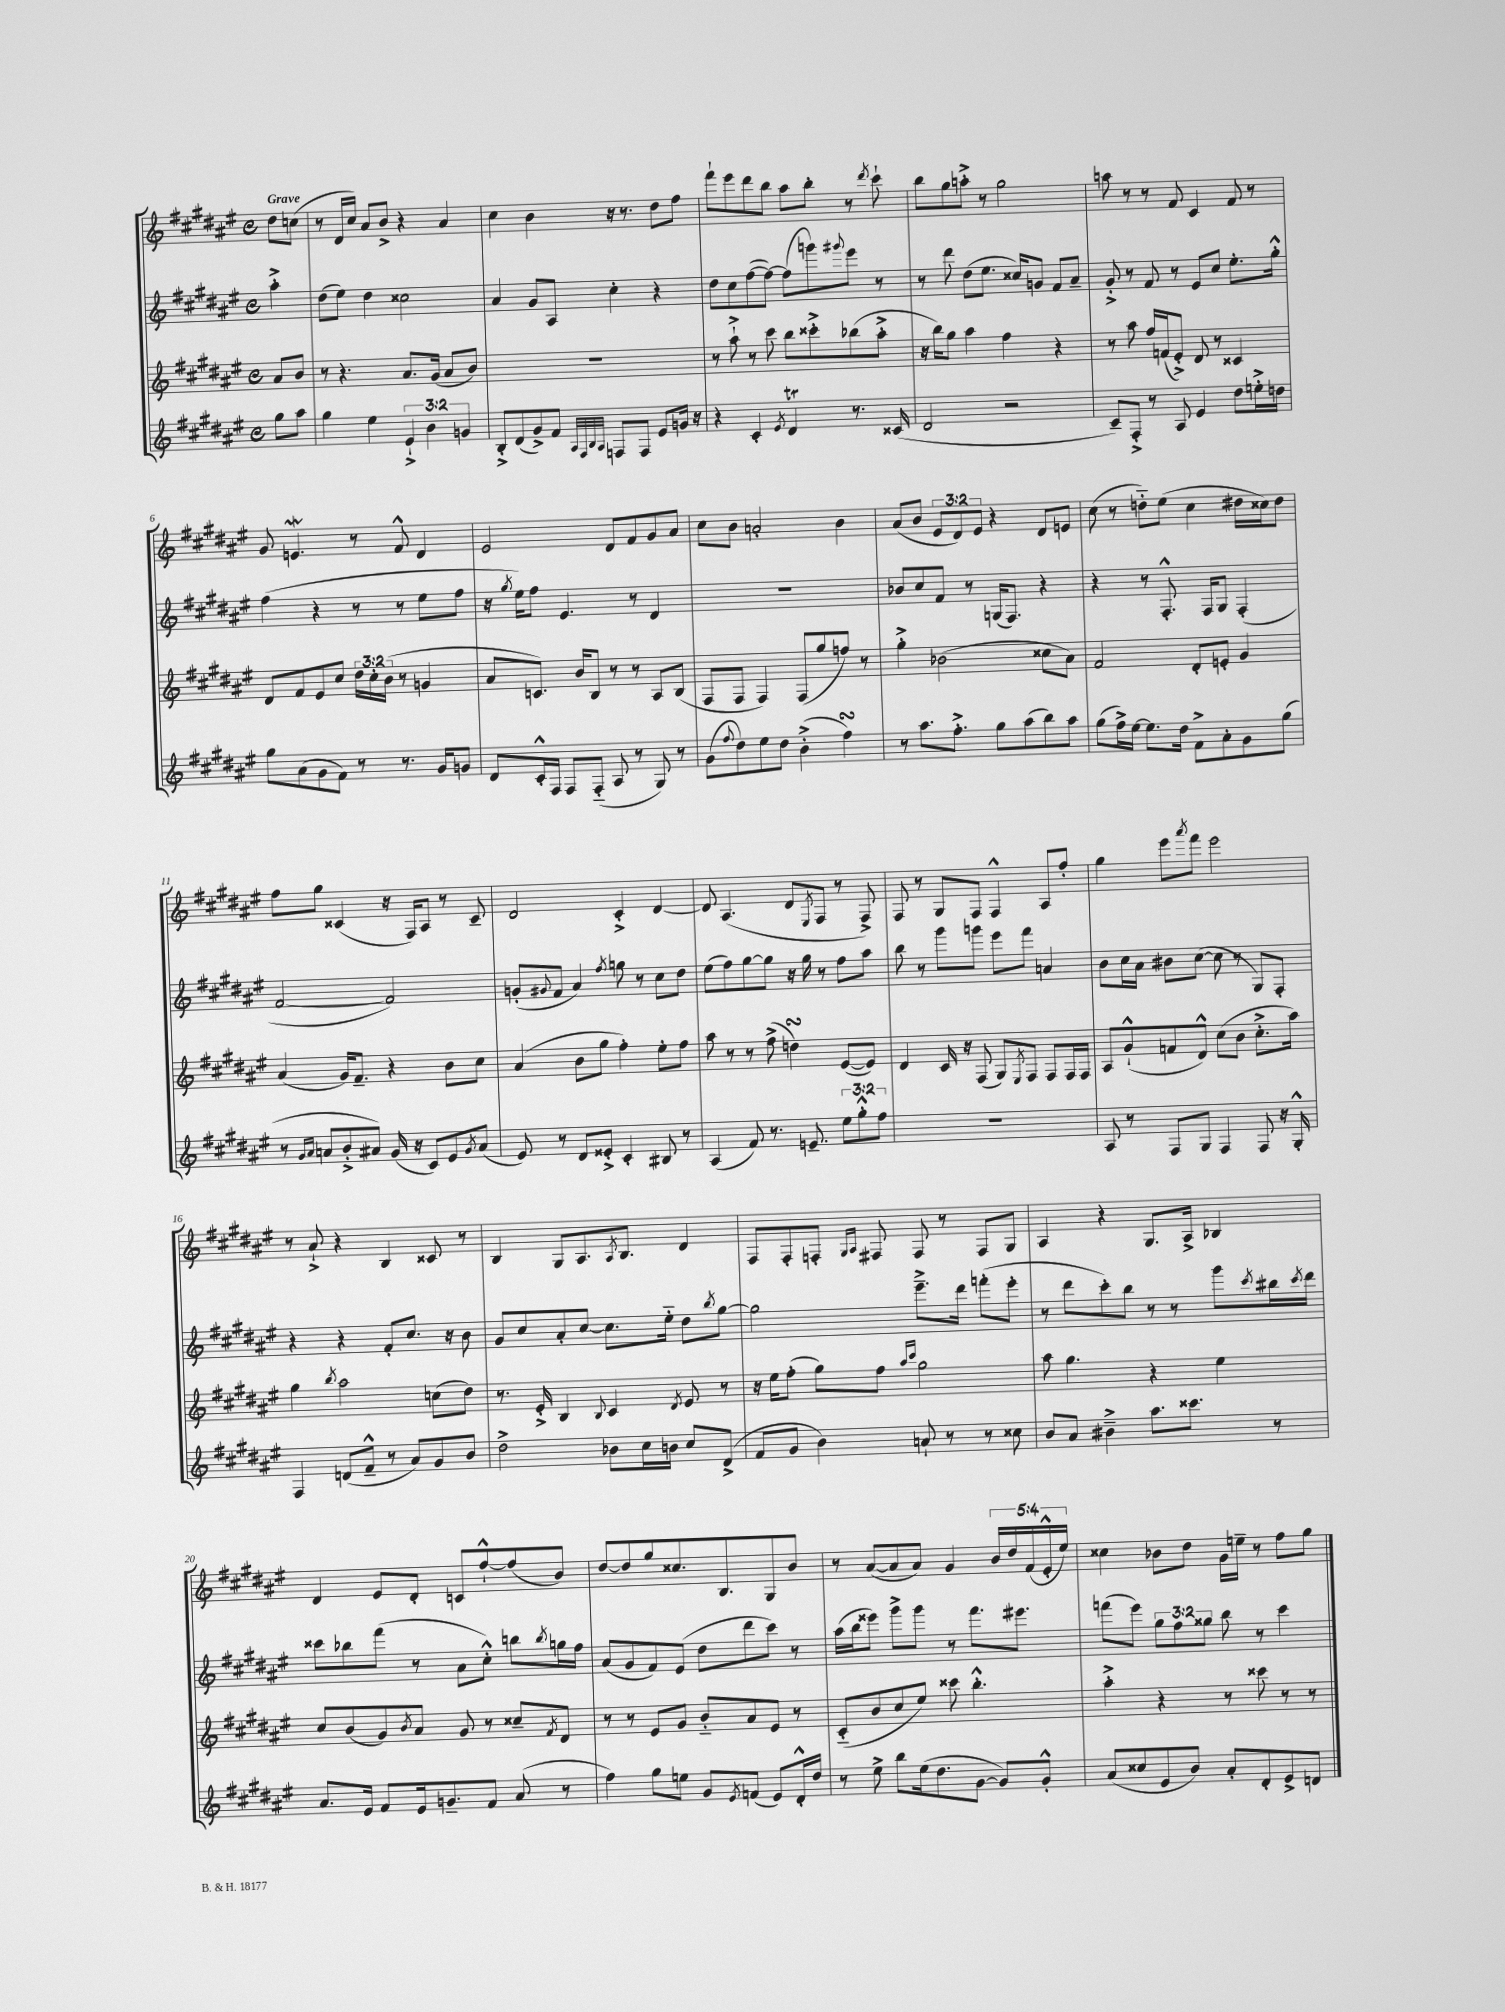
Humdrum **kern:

**kern	**kern	**kern	**kern
*staff4	*staff3	*staff2	*staff1
*clefG2	*clefG2	*clefG2	*clefG2
*k[f#c#g#d#a#e#]	*k[f#c#g#d#a#e#]	*k[f#c#g#d#a#e#]	*k[f#c#g#d#a#e#]
*M4/4	*M4/4	*M4/4	*M4/4
*met(c)	*met(c)	*met(c)	*met(c)
8gg#	8a#	4aa#'^	8dd#
8aa#	8b	.	(8cc
=	=	=	=
4gg#	8r	(8dd#	8r
.	4.r	8ee#)	16d#
.	.	.	16cc#)
4ee#	.	4dd#	8a#
.	.	.	8b^
6e#`^	8.a#	2cc##	4r
6b	.	.	.
.	(16g#	.	.
.	8a#	.	4a#
6g	.	.	.
.	8b)	.	.
=	=	=	=
8B'^	1r	4a#	4cc#
(8d#	.	.	.
8g#^)	.	8g#	4b
8f#	.	8A#	.
32qqA#	.	.	.
32qqF#	.	.	.
32qqB	.	.	.
32qqA#	.	.	.
8F	.	4cc#'	16r
.	.	.	8.r
8F	.	.	.
8e#	.	4r	8dd#
16g	.	.	8ff#
16r	.	.	.
=	=	=	=
4r	8r	8dd#	8fff#`
.	8aa#`^	8cc#	8eee#
4c#'	8r	([8ff#	8ddd#
.	8ccc#	8ff#_)	8bb
8qe#	.	.	.
4d#	8bb	(8ff#]	8aa#
.	8ccc##'^	8ggg)	8bb'
.	.	8qqggg#	.
8.r	(8bb-	8eee#	8r
.	.	.	8qddd#
.	8aa#'^	8r	8ccc#`
(16c##	.	.	.
=	=	=	=
2d#	16r	8r	8bb
.	16bb)	.	.
.	8gg#	8ddd#	8gg#
.	4aa#	(8dd#	8aa'^
.	.	8.ee#	8r
2r	4ff#	.	2gg#
.	.	16cc##)	.
.	.	8g	.
.	4r	8f#	.
.	.	8a#~	.
=	=	=	=
8c#~)	8r	8g#'^	8aa
8F#'^	8aa#	8r	8r
8r	16ff#	8f#	8r
.	(16f	.	.
8A#	8e#'^)	8r	8f#
4e#	8d#	8e#	4c#
.	8r	8cc#	.
8dd#	4c##	8.ee#'	8f#
16ee'^	.	.	8r
16dd	.	16gg#'^^	.
=	=	=	=
8gg#	8d#	(4ff#	8g#
(8a#	8f#	.	4.e
8g#	8e#	4r	.
8f#)	8cc#	.	.
8r	24dd#	8r	8r
.	24cc#'	.	.
.	(24b	.	.
8.r	8r	8r	8f#^^
.	4g	8ee#	4d#
16g#	.	.	.
8g	.	8ff#	.
=	=	=	=
8d#	8a#	16r	2e#
.	.	8qgg#	.
.	.	16ee#)	.
16c#'^^	8.c)	8ff#	.
16F#	.	.	.
8F#	.	4.e#	.
.	16b	.	.
(8F#'~	8B	.	.
8A#	8r	.	8d#
8r	8r	8r	8f#
8G#)	8A#	4d#	8g#
8r	(8B	.	8a#
=	=	=	=
(8g#	8F#	1r	8cc#
8qqff#	.	.	.
8dd#)	8F#	.	8b
8ee#	4F#)	.	2a'
8dd#	.	.	.
(4b'^	(8F#	.	.
.	8gg#	.	.
4ff#)	8ff)	.	4b
.	8r	.	.
=	=	=	=
8r	4gg#'^	8b-	(8a#
8.aa#	.	8cc#	8b
.	(2b-	8f#	12e#
8.ff#'^	.	.	.
.	.	.	12d#)
.	.	8r	.
.	.	.	12e#
8gg#	.	(16G	4r
.	.	8.F#)	.
(8aa#	.	.	.
8bb)	8cc##	4r	8d#
8aa#	8a#)	.	8e
=	=	=	=
(8gg#	2f#	4r	(8cc#
16ff#^)	.	.	8r
[16ee#	.	.	.
8.ee#]	.	8r	8dd'~)
.	.	8.F#'^^	(8ee#
16dd#	.	.	.
8f#^	8d#'	.	4cc#
.	.	16F#	.
8a#'	8e'	8G#	.
8g#	4g#	(4F#'	16dd#
.	.	.	16cc##)
(8gg#	.	.	8dd#
=	=	=	=
8r	(4a#	[2f#	8ff#
16qqg#	.	.	.
16qqa#	.	.	.
8a	.	.	8gg#
8b'^	16g#)	.	(4c##
.	8.f#~	.	.
8a#)	.	.	.
(16g#	4r	2f#])	16r
16r	.	.	16F#)
8c#)	.	.	8A#
8e#	8b	.	8r
8qg#	.	.	.
(8a#	8cc#	.	8c##~
=	=	=	=
8e#)	(4a#	(8g'	2d#
.	.	8qqg#	.
8r	.	8f#	.
8d#	8b	4a#)	.
8e##'^	8gg#	.	.
.	.	8qff#	.
4c#'	4ff#')	8gg	4c#'^
.	.	8r	.
8B#	8ee#'	8cc#	[4d#
8r	8ff#	8dd#	.
=	=	=	=
(4A#	8aa#	(8ee#	8d#]
.	8r	8ff#)	(4.A#
8f#)	8r	[8gg#	.
8.r	(8ff#^	8gg#]	.
.	4dd)	16r	8d#
8.e~	.	16gg#	.
.	.	.	8qE#
.	.	8r	8F#
12ee#	([8e#	8ff#	8r
12gg#'^^	.	.	.
.	8e#])	8aa#	8F#^)
12ff#	.	.	.
=	=	=	=
1r	4d#	8bb	8F#
.	.	8r	8r
.	16c#	8ggg#	8G#
.	16r	.	.
.	(8F#	8ggg	8F#
.	8G#)	8eee#	4F#^^
.	8qE#	.	.
.	8F#	8fff#	.
.	8F#	4a	8A#
.	16F#	.	8ff#'
.	16F#	.	.
=	=	=	=
8A#	8A#	8b	4gg#
8r	(8g#`^^	16cc#	.
.	.	16a#	.
8F#	8f	8b#	8eee#
.	.	.	8qaaa#
8G#	8d#^^)	([8cc#	8fff#
4F#	(8cc#	8cc#]	2eee#
.	8b	8r	.
8F#	8.cc#'^	8G#)	.
16r	.	8F#'	.
16G#'^^	16aa#)	.	.
=	=	=	=
4F#	4gg#	4r	8r
.	.	.	8a#`^
.	8qbb	.	.
(8d	2aa#	4r	4r
8f#~^^	.	.	.
8r	.	8f#'	4B
8a#)	.	8.cc#	.
8g#	(8cc	.	8c##
.	.	16r	.
8b	8dd#)	8b	8r
=	=	=	=
2dd#^	8.r	8g#	4B
.	.	8cc#	.
.	16e#'^	.	.
.	4B	8a#'	8G#
.	.	[8cc#	8.A#
.	8qqB	.	.
8b-	4c#	8.cc#]	.
.	.	.	8qA#
.	.	.	8.B
16cc#	.	.	.
16b	.	16ee#'~	.
.	8qd#	.	.
8cc#	8e#	8dd#	4d#
.	.	8qbb	.
(8d#^	8r	[8gg#	.
=	=	=	=
8f#	16r	2gg#]	8F#
.	16ee#	.	.
8g#	(8ff#'	.	8F#'
4b)	8gg#)	.	8F'
.	.	.	16qqG#
.	.	.	16qqA#
.	8ff#	.	8F#
.	16qqaa#	.	.
.	16qqccc#	.	.
8a`	2gg#	8.eee#~^	8F#
8r	.	.	8r
.	.	16ddd#	.
8r	.	(8fff'	8F#
8cc##	.	8eee#'	8G#
=	=	=	=
8b	8aa#	8r	4A#
8a#	4.gg#	8ddd#	.
4b#~^	.	8ccc#')	4r
.	.	8bb	.
8.aa#	4r	8r	8.G#
.	.	8r	.
8.ccc##	.	.	16A#^
.	4ee#	8ggg#	4B-
.	.	8qccc#	.
8r	.	16bb#	.
.	.	8qccc#	.
.	.	16ddd#	.
=	=	=	=
8.a#	8cc#	8ccc##	4d#
.	(8b	8bb-	.
16e#	.	.	.
8f#	8g#)	(8fff#	8e#
.	8qb	.	.
16e#	8a#	8r	8d#'
8.g~	.	.	.
.	8g#	8a#	8c
8f#	8r	8cc#'^^)	[8ff#`^^
(8a#	8cc##~	8bb	(8ff#]
.	8qf#	8qbb	.
8r	8d#	16gg	8b)
.	.	16ff#	.
=	=	=	=
4ff#)	8r	(8a#	[8dd#
.	8r	8g#	8dd#]
8gg#	8e#	8f#)	8gg#
8ee	8g#	(8e#	8.cc##
8g#	8b'~	8dd#	.
.	.	.	8.B
8qe#	.	.	.
(8f	8a#	8ddd#	.
8e#)	8e#	8ccc#)	8G#
16d#'^^	8r	8r	8b
16dd#	.	.	.
=	=	=	=
8r	(8c#'~	(16aa#	8r
.	.	16bb	.
8ee#^	8b	8eee##)	([8a#
8bb	8cc#	8ggg#^	8a#]
(16ee#	8ee#)	8ggg#	8a#)
8.dd#	.	.	.
.	8ccc##	8r	4g#
[8g#	4.bb'^^	8.fff#	.
8g#])	.	.	20b
.	.	.	20dd#
.	.	8.eee#	.
.	.	.	(20f#
8g#'^^	.	.	.
.	.	.	20e#'^^
.	.	.	20ee#)
=	=	=	=
(8a#	4aa#'^	(8fff	4cc##
8cc##	.	8eee#)	.
8e#	4r	12gg#	8b-
.	.	12ff#	.
8b)	.	.	8dd#
.	.	12gg##	.
8a#'	8r	8bb	16g#
.	.	.	16ee~
8d#'	8ccc##	8r	8r
8e#^	8r	4ccc#	8ff#
8d	8r	.	8gg#
==	==	==	==
*-	*-	*-	*-
